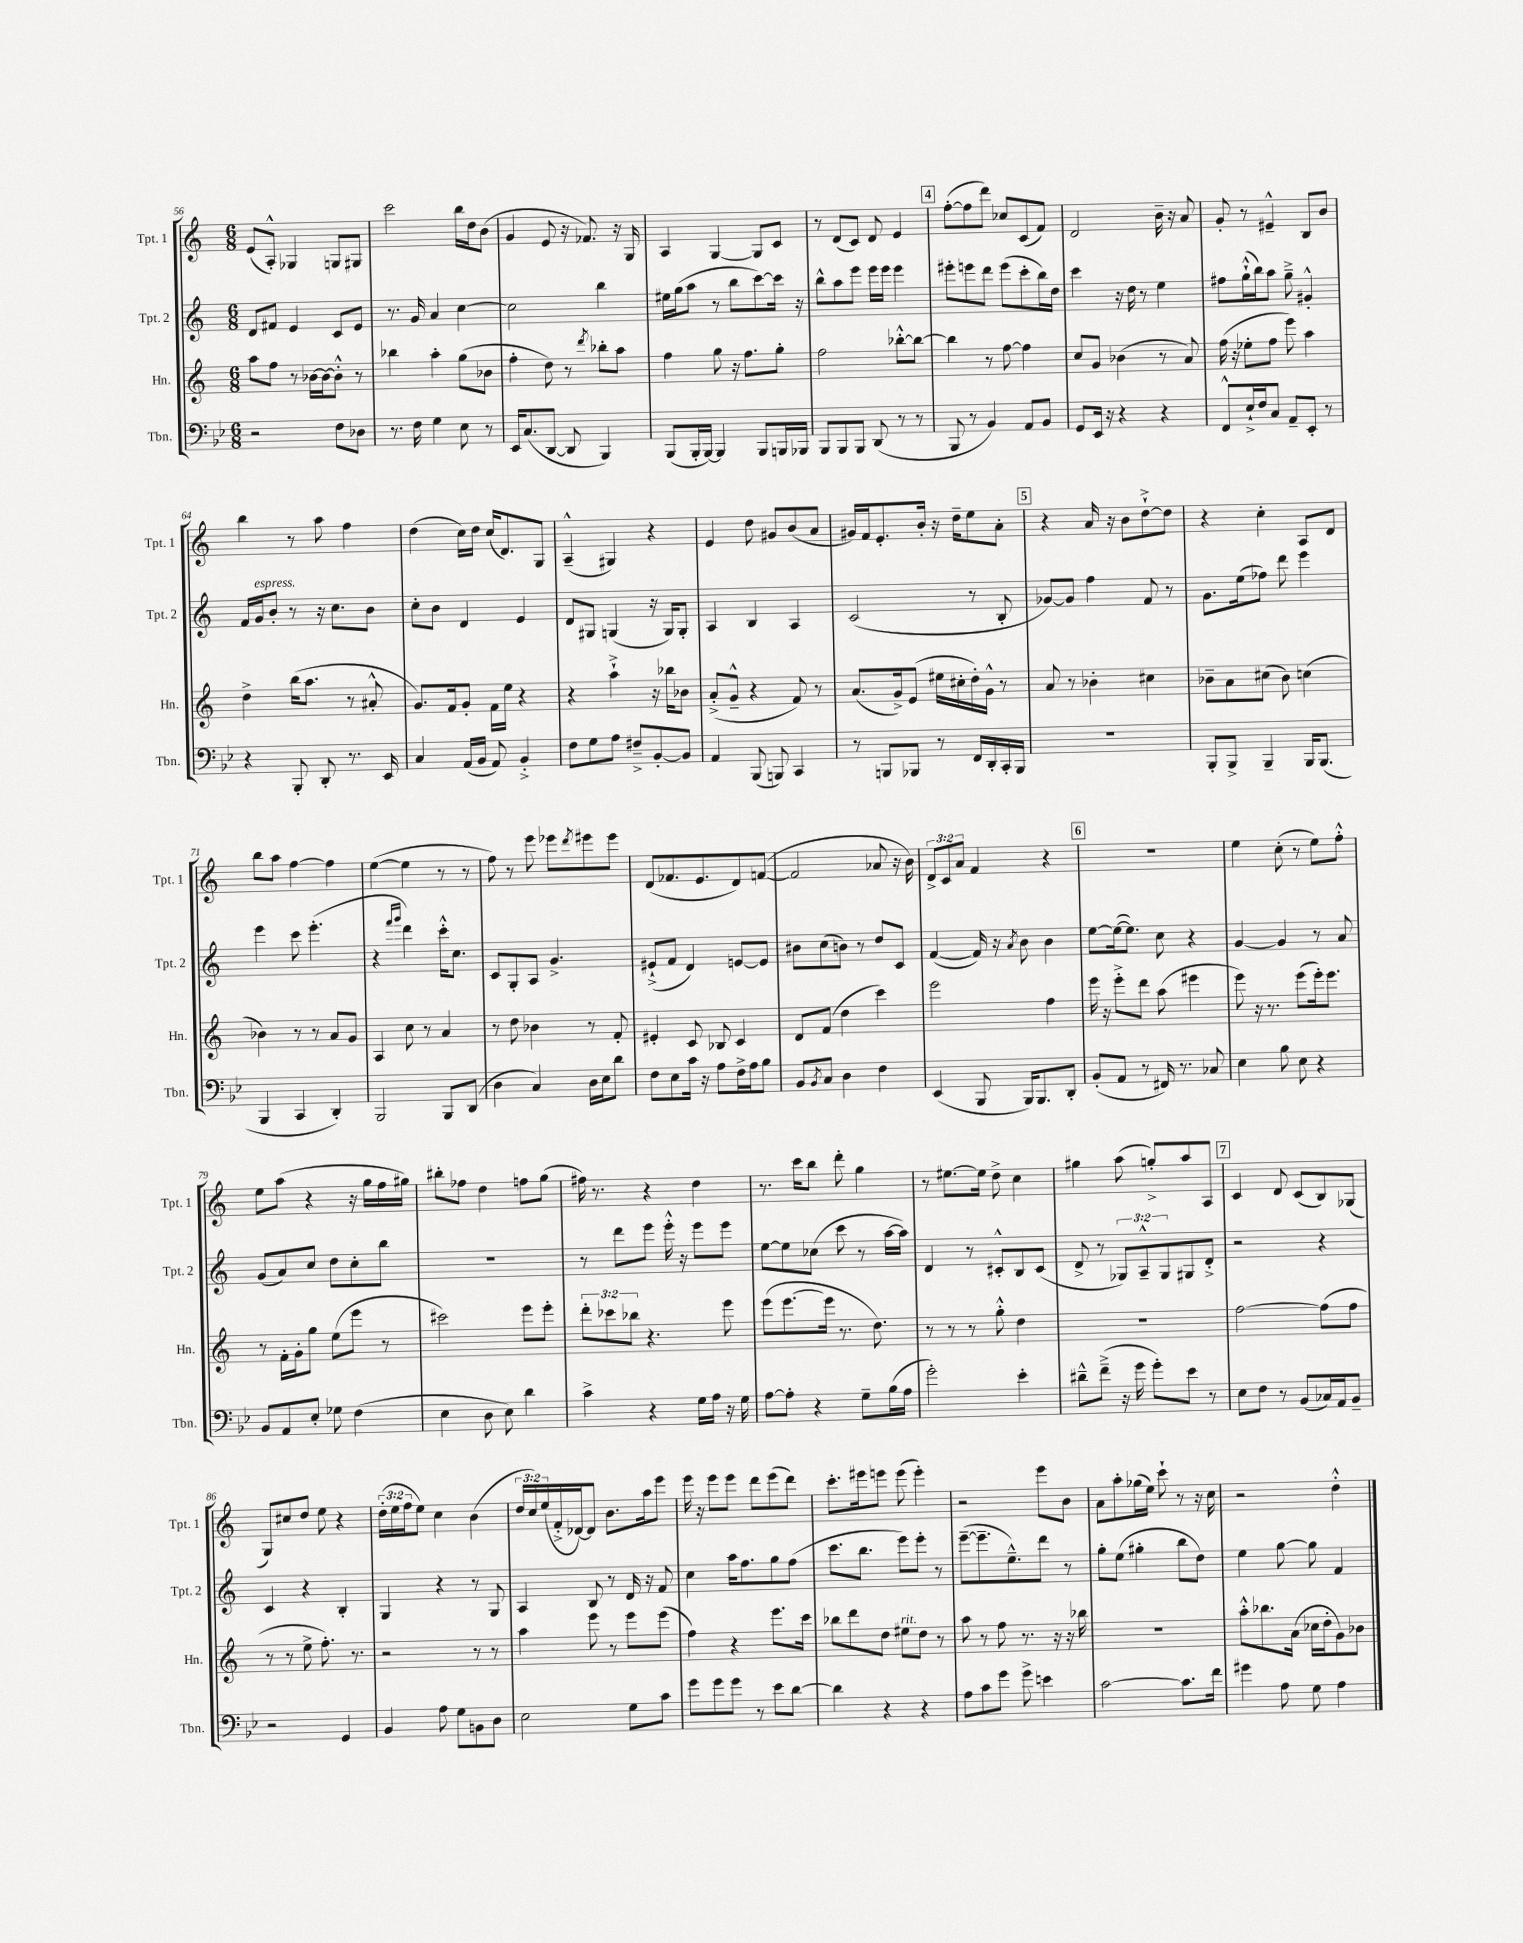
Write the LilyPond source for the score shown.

<<
\new StaffGroup <<
\new Staff = "s0" \with { instrumentName = "Tpt. 1" shortInstrumentName = "Tpt. 1" } {
    \clef treble \key c \major \numericTimeSignature \time 6/8 \override Staff.TupletNumber.text = #tuplet-number::calc-fraction-text
    e'8( a8-.-^) ges4 g8 gis8 |
    c'''2 b''16 d''16 b'8( |
    g'4 e'8 r16 fes'8.) r16 g16 |
    a4 g4~ g8 c'8 |
    r8 d'8( c'8) d'8 e'4 |
    \mark \markup { \box "4" } f''8~-.( f''8 d'''8) ces''8 c'8( f'8) |
    d'2 b'16-- r16 a'8 |
    g'8-. r8 eis'4---^ b8 b'8 |
    b''4 r8 a''8 f''4 |
    d''4( c''16) d''16 c''16( d'8.) g8 |
    a4---^( gis4) r4 |
    e'4 d''8 gis'8 b'8( a'8 |
    gis'16) f'16 e'8.-. b'16-. r16 d''16-- e''8 a'8-. |
    \mark \markup { \box "5" } r4 a'16 r16 b'8 d''8~-!-> d''8 |
    r4 c''4-. a8 d'8 |
    b''8 a''8 f''4~ f''4 |
    e''4~( e''4 r8 r8 |
    f''8) r8 e'''8 ees'''8 \acciaccatura { d'''8 } eis'''8 eis'''8 |
    d'8( fes'8. e'8. d'8) f'8~( |
    f'2 aes'8 r16 b'16) |
    \tuplet 3/2 { d'8-> c'8 a'8 } f'4 r4 |
    \mark \markup { \box "6" } R2. |
    e''4 c''8-.( r8 e''8) f''8-.-^ |
    e''8 a''8( r4 r16 g''16 f''16 gis''16) |
    bis''8-. fes''8 d''4 f''8 g''8( |
    fis''16) r8. r4 d''4 |
    r8. c'''16 b''8 d'''8-. g''4 |
    r8 eis''8.~ eis''16 d''8-> c''4 |
    gis''4 a''8( g''8-.->) a''8 a8 |
    \mark \markup { \box "7" } c'4 d'8 c'8( b8) ges8( |
    g8) cis''8 d''8 e''8 r4 |
    \tuplet 3/2 { d''16-.( e''16 f''16 } e''8) c''4 b'4( |
    \tuplet 3/2 { d''16 c''16) e''16( } f'16-.-> des'16~) des'8 b'8. a''16 e'''8 |
    e'''16 r16 e'''8 e'''8 d'''8 e'''8( d'''8) |
    c'''8.-. eis'''16 e'''8 e'''8( e'''4-.) |
    r2 e'''8 b'8 |
    a'8 a''8-. ges''16( e''16) c'''8-! r8 r16 c''16 |
    r2 d''4-.-^ \bar "|." |
}
\new Staff = "s1" \with { instrumentName = "Tpt. 2" shortInstrumentName = "Tpt. 2" } {
    \clef treble \key c \major \numericTimeSignature \time 6/8 \override Staff.TupletNumber.text = #tuplet-number::calc-fraction-text
    d'8 fis'8 e'4 c'8 e'8 |
    r8. g'16 a'4 c''4~ |
    c''2 b''4 |
    eis''16 g''16( a''8 r8 b''8 c'''8~) c'''16 r16 |
    b''8-^ a''8 e'''8 e'''16 e'''16 e'''4 |
    \mark \markup { \box "4" } eis'''8-. e'''8 d'''8 e'''8( c'''8-. b''16) d''16 |
    c'''4 r16 d''16 r8 e''4 |
    fis''8 g''16-!-^( b''16) a''8 g''8---> gis'4-.-^ |
    f'16 g'16^\markup { \italic "espress." } b'8-. r8 r16 c''8. b'8 |
    c''8-. b'8 d'4 e'4 |
    d'8 gis8 g4( r16 g16) g8-. |
    a4 b4 a4 |
    c'2( r8 b8-. |
    \mark \markup { \box "5" } ges'8~) ges'8 f''4 f'8 r8 |
    g'8. e''16( fes''8) d'''8 e'''4 |
    e'''4 c'''8 e'''4.-.( |
    r4 \grace { f'''16 g'''16 } d'''4) c'''16-.-^ c''8. |
    c'8 g8-. a8 g'4.-> |
    eis'8-!->( f'8 d'4) e'8~ e'8 |
    bis'8 c''8( b'8) r8 d''8 c'8 |
    f'4~( f'16) r16 \acciaccatura { a'8 } b'8 b'4 |
    \mark \markup { \box "6" } e''8~ e''16~( e''8.) c''8 r4 |
    g'4~ g'4 r8 a'8 |
    g'8( a'8) c''8 d''8 c''8-. b''8 |
    R2. |
    r8 d'''8 e'''8 e'''16-.-^ r16 e'''8 e'''8 |
    e''8~ e''8 ces''8( c'''8 r8 a''16~ a''16) |
    d'4 r8 cis'8-.-^ b8 cis'8( |
    d'8-> r8 \tuplet 3/2 { ges8) a8---^ ges8 } gis8 d'8-.-> |
    \mark \markup { \box "7" } r2 r4 |
    c'4 r4 b4-. |
    g4 r4 r8 g8 |
    a4 b8 r8 d'16 r16 f'8 |
    c''4 a''16 f''8. g''8 f''8( |
    c'''8. b''8. e'''8) e'''8-. r8 |
    e'''8~--( e'''8.-- e''8.---^) d'''8 r8 |
    g''8-. e''8( gis''4-. b''8 d''8) |
    e''4 g''8~ g''8 f'4 \bar "|." |
}
\new Staff = "s2" \with { instrumentName = "Hn." shortInstrumentName = "Hn." } {
    \clef treble \key c \major \numericTimeSignature \time 6/8 \override Staff.TupletNumber.text = #tuplet-number::calc-fraction-text
    a''8 f''8 r8 bes'16~ bes'16~ bes'8-.-^ r8 |
    bes''4 a''4-. g''8( bes'8 |
    f''4-. d''8) r8 \acciaccatura { d'''8 } bes''8-. a''8 |
    f''4 g''8 r16 f''8. g''8-. |
    f''2 bes''8~-.-^ bes''8~ |
    \mark \markup { \box "4" } bes''4 r8 f''8~ f''4 |
    c''8 g'8 bes'4( r8 a'8) |
    f''16( r16 ees''8-. f''8 e'''8) a''4 |
    d''4-> b''16( a''8. r8 ais'8-.-^ |
    g'8.) f'16 g'8-. f'16 e''16 r4 |
    r4 a''4-!-> r16 bes''16 bes'8 |
    a'8-.->( g'8---^ r4 f'8) r8 |
    a'8.( g'16->) e'8( eis''16 cis''16-. d''16-.) g'16-^ r8 |
    \mark \markup { \box "5" } a'8 r8 bes'4-. cis''4 |
    bes'8-- a'8 cis''8( bes'8) c''4( |
    bes'4) r8 r8 a'8 g'8 |
    a4 c''8 r8 a'4 |
    r8 d''8 bes'4 r8 f'8-. |
    eis'4-. c'8 bes8 c'4 |
    d'8 f'8( d''4 c'''4) |
    e'''2 f''4 |
    \mark \markup { \box "6" } e'''16 r16 e'''8-.-> d'''8 a''8( eis'''4 |
    e'''8) r16 r8. e'''8( e'''16-.) e'''8. |
    r8 f'16-. g'16-. g''8 e''8( e'''8 r8 |
    cis'''2) e'''8 e'''8-. |
    \tuplet 3/2 { d'''8-. ces'''8 bes''8 } r4. e'''8 |
    e'''8( e'''8.~ e'''16 r8. d''8.) |
    r8 r8 r8 g''8-.-^ d''4 |
    R2. |
    \mark \markup { \box "7" } f''2~ f''8( f''8 |
    r8 r8 e''8-> f''8.-.) r8. |
    r2 r8 r8 |
    a''4 e'''8 r8 e'''8 e'''8( |
    f''4) r4 e'''8. c'''16 |
    bes''8 d'''8 d''8 eis''8^\markup { \italic "rit." } d''8 r8 |
    a''8 r8 f''8 r8. r16 r16 bes''16 |
    R2. |
    a''8-.-^ bes''8. a'16( ces''16 d''16-. g'8) bes'8 \bar "|." |
}
\new Staff = "s3" \with { instrumentName = "Tbn." shortInstrumentName = "Tbn." } {
    \clef bass \key bes \major \numericTimeSignature \time 6/8
    r2 f8 des8 |
    r8. f16 g4 ees8 r8 |
    ees,16 c8.( d,8~ d,8 bes,,4) |
    bes,,8( bes,,16-. bes,,16~) bes,,4 bes,,8 b,,16 bes,,16 |
    bes,,8 bes,,8 bes,,8 d,8( r8 r8 |
    \mark \markup { \box "4" } bes,,8 r8 bes,4) a,8 bes,8 |
    g,8 ees,16 r16 r4 r4 |
    f,8-^ ees16-!-> f16 c8 a,8-- ees,8-. r8 |
    r4 bes,,8-. d,8-. r8. ees,16 |
    c4 a,16( bes,16 a,8) bes,4-.-> |
    f8 g8 a8 fis8---> bes,8~-. bes,8 |
    a,4 bes,,8( b,,8) c,4 |
    r8 b,,8 bes,,8 r8 f,16 d,16-. c,16-. bes,,16 |
    \mark \markup { \box "5" } R2. |
    bes,,8-. bes,,8-> bes,,4-- bes,,16 bes,,8.( |
    bes,,4 c,4 d,4-.) |
    bes,,2 bes,,8 d,8( |
    d4 c4) d16 ees16 d'8 |
    f8 ees8 c'16 r16 a8 f16-> a16 bes8 |
    bes,8 \acciaccatura { bes,8 } c8 d4 f4 |
    ees,4( bes,,8 bes,,16) bes,,8. d,8-. |
    \mark \markup { \box "6" } bes,8-.( a,8 r8 fis,16) r8. ces8 |
    ees4 bes8 ees8 r4 |
    bes,8 a,8 ees8-. ges8 f4( |
    ees4 d8 ees8) d'4 |
    c'4-> r4 g16 a16 r16 g16 |
    a8~ a8-. r4 g8-- bes16( a16 |
    g'2-.) ees'4-. |
    dis'8---^ f'8--->( r16 g'16 g'8-.) ees'8 r8 |
    \mark \markup { \box "7" } ees8 f8 r8 bes,8( ces16) a,16 bes,8-- |
    r2 g,4 |
    bes,4 a8 g8 b,8 d8 |
    ees2 g8 c'8 |
    g'8 g'8 g'8 r8 ees'8 d'8~ |
    d'4 r4 r4 |
    a8 c'8 g'8 g'8-> e'4 |
    c'2~ c'8. f'16 |
    gis'4 a8 g8 a4 \bar "|." |
}
>>
>>
\layout { \context { \Score currentBarNumber = #56 } }
